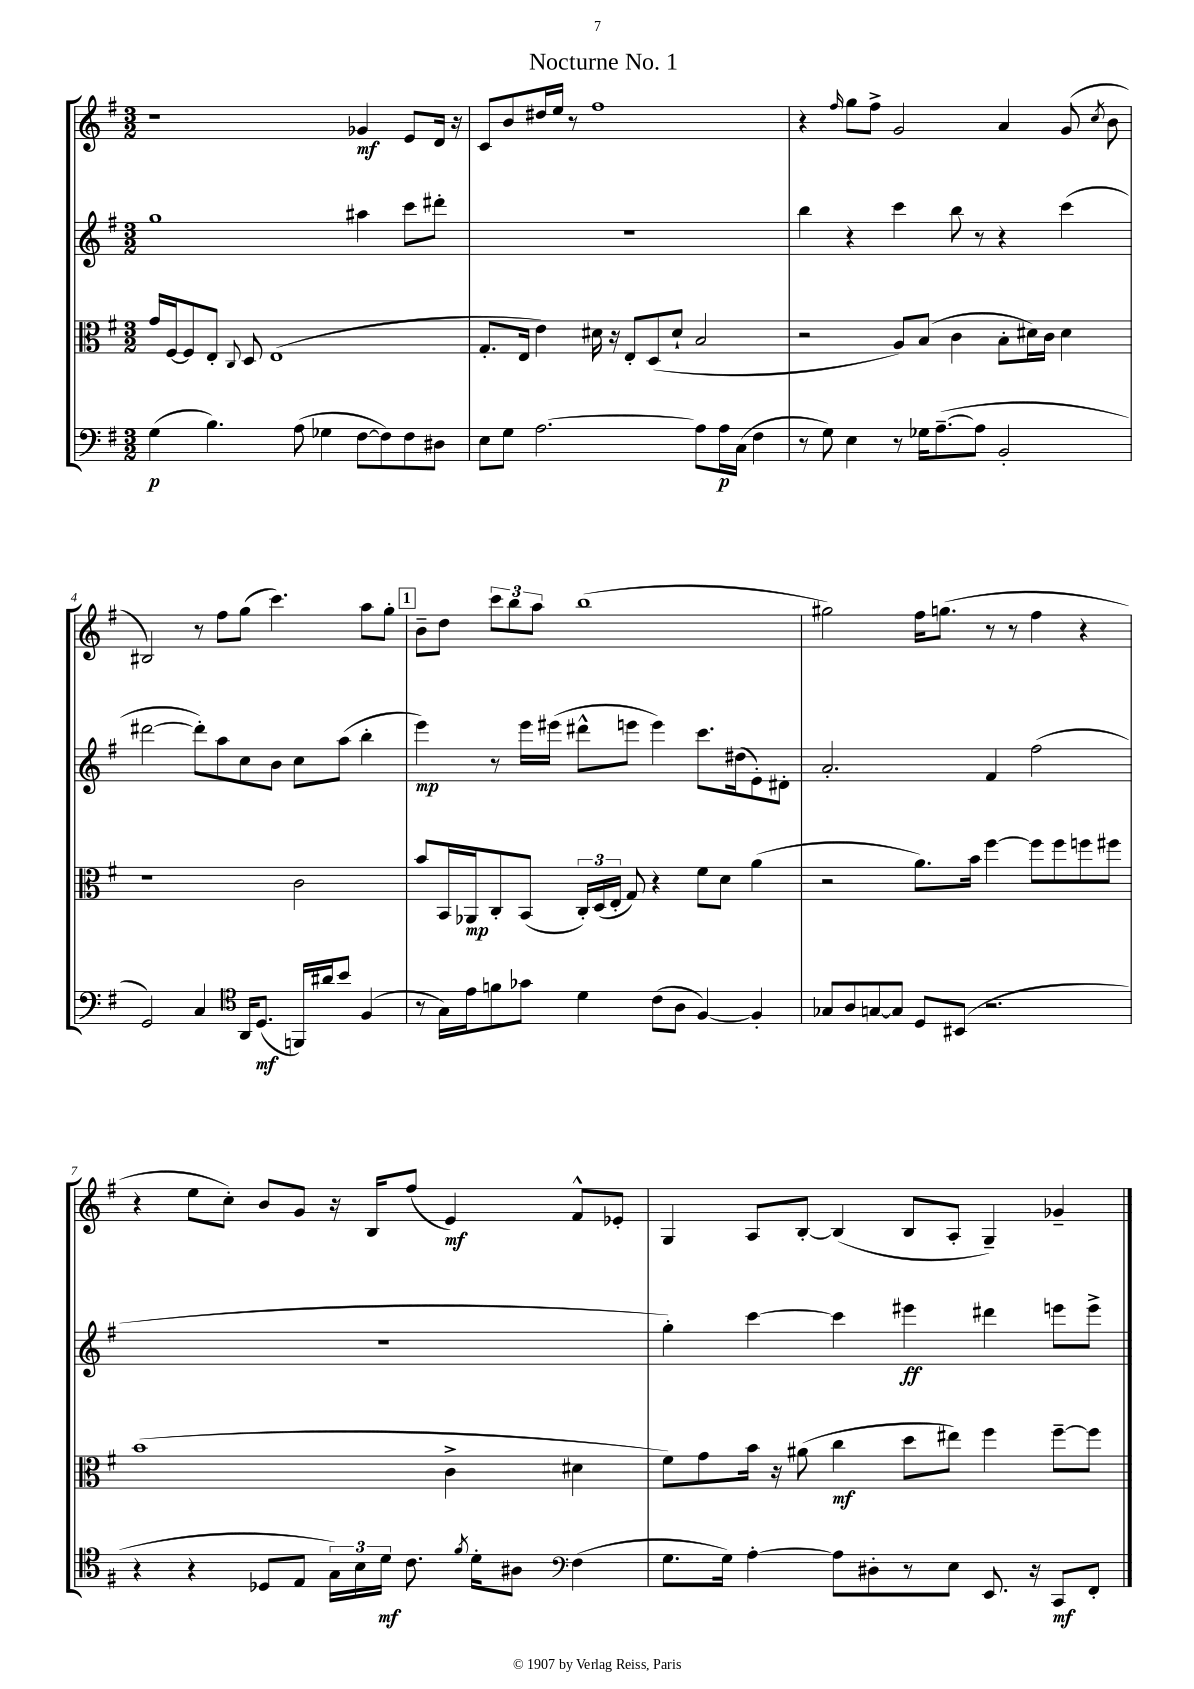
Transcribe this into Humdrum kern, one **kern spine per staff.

**kern	**dynam	**kern	**dynam	**kern	**dynam	**kern	**dynam
*part4	*part4	*part3	*part3	*part2	*part2	*part1	*part1
*staff4	*staff4	*staff3	*staff3	*staff2	*staff2	*staff1	*staff1
*clefF4	*	*clefC3	*	*clefG2	*	*clefG2	*
*k[f#]	*	*k[f#]	*	*k[f#]	*	*k[f#]	*
*M3/2	*	*M3/2	*	*M3/2	*	*M3/2	*
=1	=1	=1	=1	=1	=1	=1	=1
(4G\	p	16g/LL	.	1gg	.	1r	.
.	.	[16F#/J	.	.	.	.	.
.	.	8F#/]	.	.	.	.	.
4.B\)	.	8E'/J	.	.	.	.	.
.	.	8qqC/	.	.	.	.	.
.	.	8D/	.	.	.	.	.
.	.	(1E	.	.	.	.	.
(8A\	.	.	.	.	.	.	.
4G-X\	.	.	.	.	.	.	.
[8F#\L	.	.	.	4aa#X\	.	4g-X/	mf
8F#\])	.	.	.	.	.	.	.
8F#\	.	.	.	8ccc\L	.	8e/L	.
8D#X\J	.	.	.	8ddd#X'\J	.	16d/Jk	.
.	.	.	.	.	.	16r	.
=2	=2	=2	=2	=2	=2	=2	=2
8E\L	.	8.G'/L	.	1.r	.	8c/L	.
8G\J	.	.	.	.	.	8b/	.
.	.	16E/Jk	.	.	.	.	.
[2.A\	.	4e\)	.	.	.	16dd#X/L	.
.	.	.	.	.	.	16ee/JJ	.
.	.	.	.	.	.	8r	.
.	.	16d#X\	.	.	.	1ff#	.
.	.	16r	.	.	.	.	.
.	.	8E'/L	.	.	.	.	.
.	.	(8D/	.	.	.	.	.
.	.	8d#`/J	.	.	.	.	.
8A\L]	.	2B/	.	.	.	.	.
16A\L	p	.	.	.	.	.	.
(16C\JJ	.	.	.	.	.	.	.
4F#\	.	.	.	.	.	.	.
=3	=3	=3	=3	=3	=3	=3	=3
8r	.	2r	.	4bb\	.	4r	.
8G\)	.	.	.	.	.	.	.
.	.	.	.	.	.	16qqff#/	.
4E\	.	.	.	4r	.	8gg\L	.
.	.	.	.	.	.	8ff#^\J	.
8r	.	8A/L)	.	4ccc\	.	2g/	.
16G-X\KL	.	(8B/J	.	.	.	.	.
([8.A~\	.	.	.	.	.	.	.
.	.	4c\	.	8bb\	.	.	.
8A\J]	.	.	.	8r	.	.	.
2BB'/	.	8B'\L	.	4r	.	4a/	.
.	.	16d#X\L)	.	.	.	.	.
.	.	16c\JJ	.	.	.	.	.
.	.	4d#\	.	(4ccc\	.	(8g/	.
.	.	.	.	.	.	8qcc/	.
.	.	.	.	.	.	8b\	.
!!LO:LB:g=z
=4	=4	=4	=4	=4	=4	=4	=4
2GG/)	.	1r	.	[2ddd#X\	.	2B#X/)	.
4C/	.	.	.	8ddd#'\L])	.	8r	.
.	.	.	.	8aa\	.	8ff#\L	.
*clefC4	*	*	*	*	*	*	*
16AA/KL	.	.	.	8cc\	.	(8gg\J	.
(8.D/J	mf	.	.	.	.	.	.
.	.	.	.	8b\J	.	4.ccc\)	.
16FFn/LL)	.	2c\	.	8cc\L	.	.	.
16a#X/J	.	.	.	.	.	.	.
8b/J	.	.	.	(8aa\J	.	.	.
(4F#/	.	.	.	4bb'\	.	8aa\L	.
.	.	.	.	.	.	8gg'\J	.
!!LO:REH:place=s1:t=1
=5	=5	=5	=5	=5	=5	=5	=5
8r	.	8b/L	.	4eee\)	mp	8b~\L	.
16G\LL)	.	16BB/L	.	.	.	8dd\J	.
16e\J	.	16AA-X/J	mp	.	.	.	.
8fn\	.	8C'/	.	8r	.	12ccc\L	.
.	.	.	.	.	.	12bb\	.
8g-X\J	.	(8BB/J	.	16eee\LL	.	.	.
.	.	.	.	.	.	12aa\J	.
.	.	.	.	(16eee#X\JJ	.	.	.
4d\	.	24C'/LL)	.	8ddd#X^^\L	.	(1bb	.
.	.	(24D/	.	.	.	.	.
.	.	24E'/JJ	.	.	.	.	.
.	.	8G/)	.	8eeen\J	.	.	.
(8c\L	.	4r	.	4eee\)	.	.	.
8A\J	.	.	.	.	.	.	.
[4F#/)	.	8f#\L	.	8.ccc\L	.	.	.
.	.	8d\J	.	.	.	.	.
.	.	.	.	(16dd#X\k	.	.	.
4F#'/]	.	(4a\	.	8e'\)	.	.	.
.	.	.	.	8d#X'\J	.	.	.
=6	=6	=6	=6	=6	=6	=6	=6
8G-X/L	.	2r	.	2.a'/	.	2gg#X\)	.
8A/	.	.	.	.	.	.	.
[8Gn/	.	.	.	.	.	.	.
8G/J]	.	.	.	.	.	.	.
8D/L	.	8.a\L)	.	.	.	16ff#\KL	.
.	.	.	.	.	.	(8.ggn\J	.
(8BB#X/J	.	.	.	.	.	.	.
.	.	16b\Jk	.	.	.	.	.
2.r	.	[4ff#\	.	4f#/	.	8r	.
.	.	.	.	.	.	8r	.
.	.	8ff#\L]	.	(2ff#\	.	4ff#\	.
.	.	8ff#\	.	.	.	.	.
.	.	8ffn\	.	.	.	4r	.
.	.	8ff#X\J	.	.	.	.	.
!!LO:LB:g=z
=7	=7	=7	=7	=7	=7	=7	=7
4r	.	(1b	.	1.r	.	4r	.
4r	.	.	.	.	.	8ee\L	.
.	.	.	.	.	.	8cc'\J)	.
8D-X/L	.	.	.	.	.	8b/L	.
8E/J	.	.	.	.	.	8g/J	.
24G\LL)	.	.	.	.	.	16r	.
24B\	.	.	.	.	.	.	.
.	.	.	.	.	.	16B/KL	.
24d\JJ	mf	.	.	.	.	.	.
8.c\	.	.	.	.	.	(8ff#/J	.
.	.	4c^\	.	.	.	4e/)	mf
8qf#/	.	.	.	.	.	.	.
16d'\KL	.	.	.	.	.	.	.
8A#X\J	.	.	.	.	.	.	.
*clefF4	*	*	*	*	*	*	*
(4F#\	.	4d#X\	.	.	.	8f#^^/L	.
.	.	.	.	.	.	8e-X'/J	.
=8	=8	=8	=8	=8	=8	=8	=8
8.G\L	.	8f#\L)	.	4gg'\)	.	4G/	.
.	.	8g\	.	.	.	.	.
16G\Jk)	.	.	.	.	.	.	.
[4A'\	.	16b\Jk	.	[4ccc\	.	8A/L	.
.	.	16r	.	.	.	.	.
.	.	(8a#X\	.	.	.	[8B'/J	.
8A\L]	.	4cc\	mf	4ccc\]	.	(4B/]	.
8D#X'\	.	.	.	.	.	.	.
8r	.	8dd\L	.	4eee#X\	ff	8B/L	.
8E\J	.	8ee#X\J)	.	.	.	8A'/J	.
8.EE/	.	4ff#\	.	4ddd#X\	.	4G~/)	.
16r	.	.	.	.	.	.	.
8CC/L	mf	[8ff#~\L	.	8eeen\L	.	4g-X~/	.
8FF#'/J	.	8ff#\J]	.	8eee^\J	.	.	.
==	==	==	==	==	==	==	==
*-	*-	*-	*-	*-	*-	*-	*-
